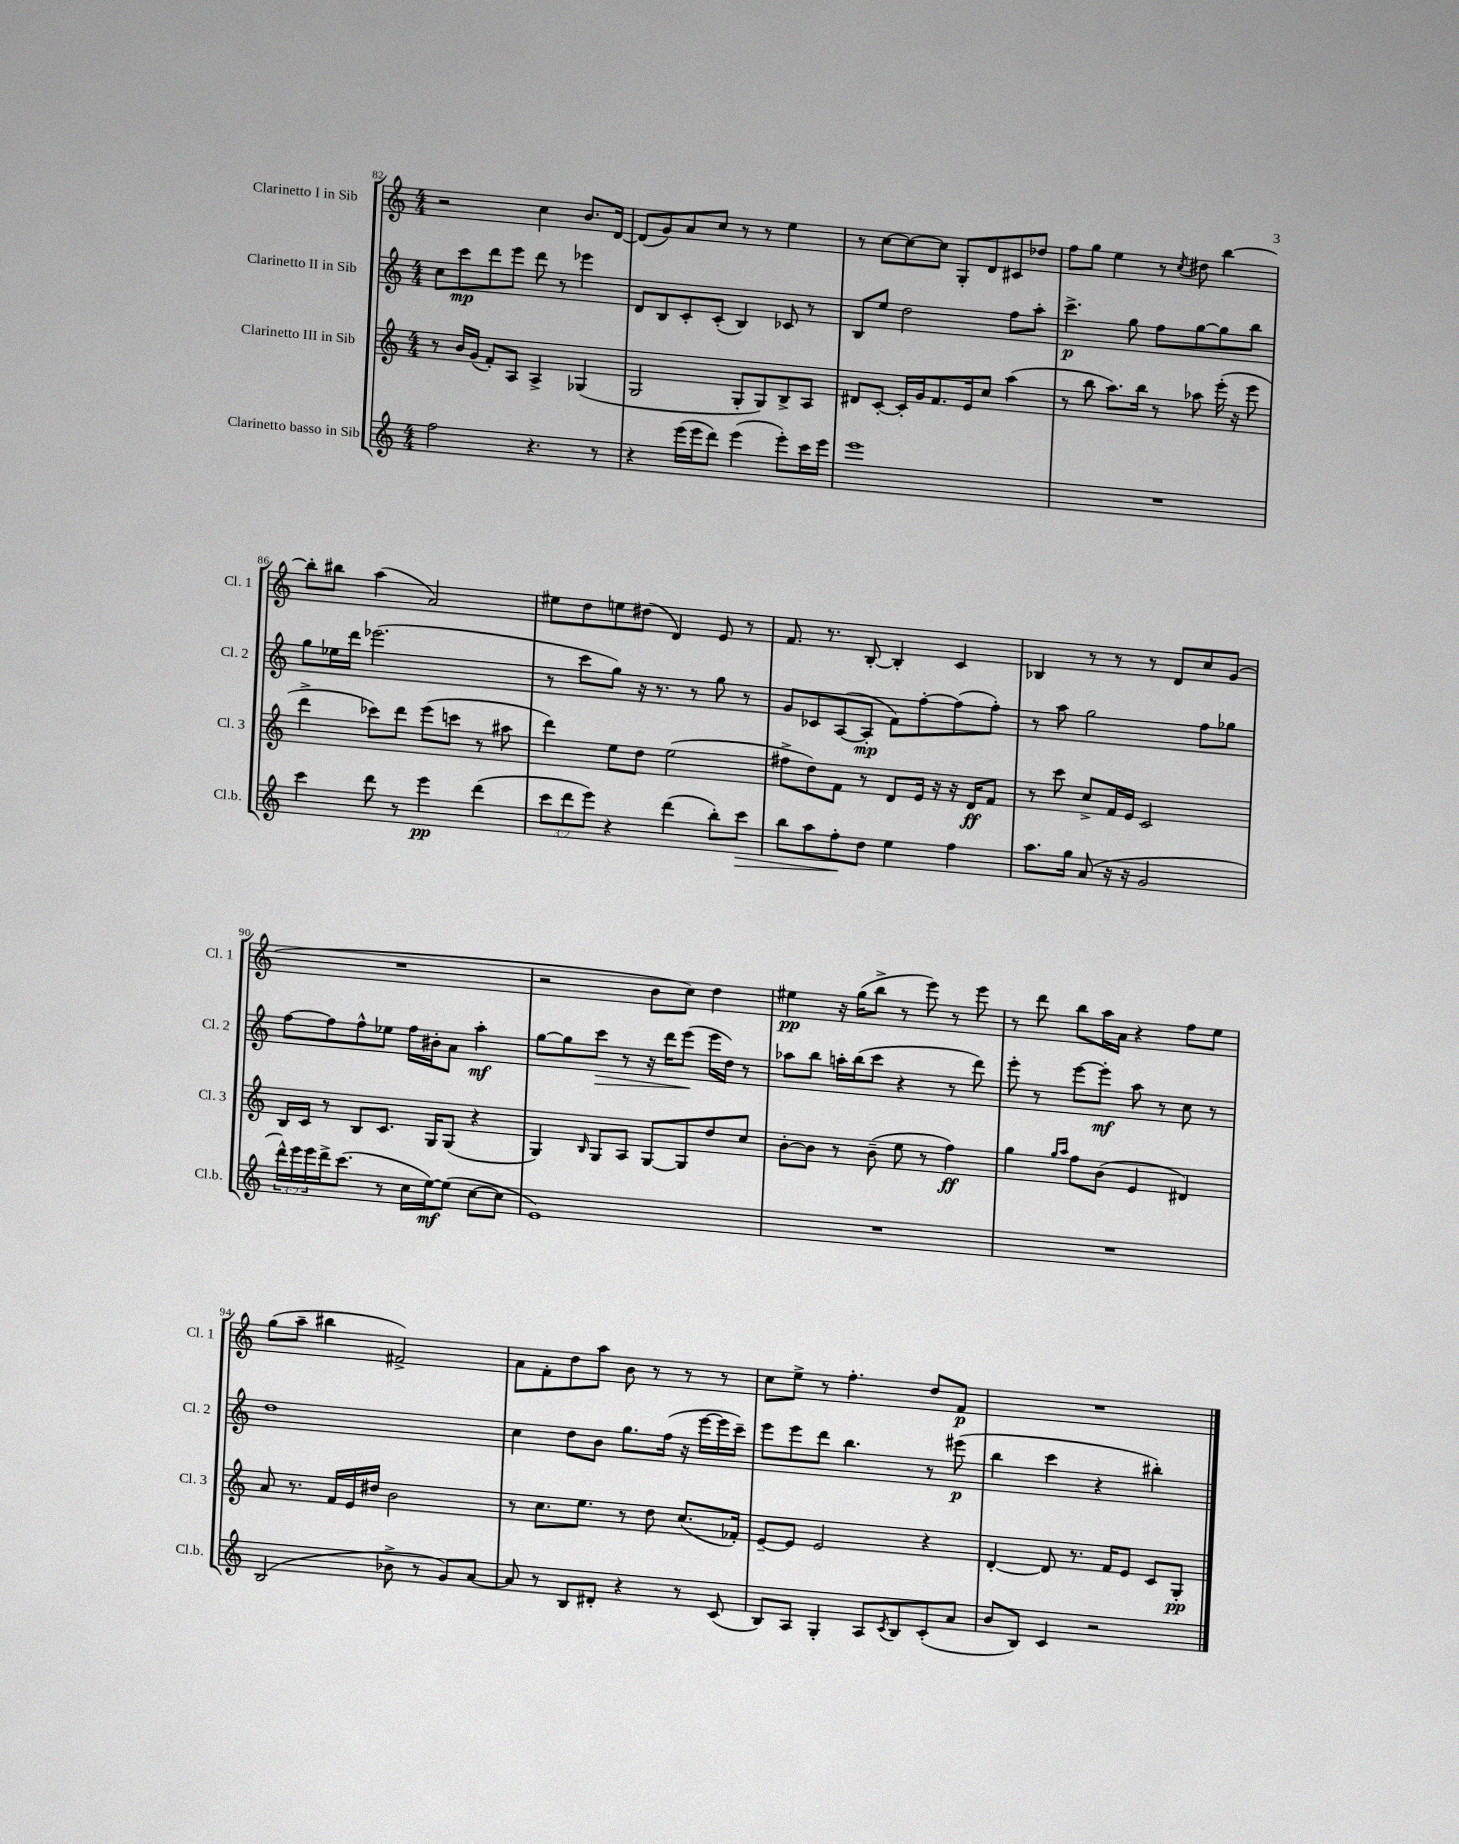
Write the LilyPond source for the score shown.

<<
\new StaffGroup <<
\new Staff = "s0" \with { instrumentName = "Clarinetto I in Sib" shortInstrumentName = "Cl. 1" } {
    \clef treble \key c \major \numericTimeSignature \time 4/4
    r2 c''4 b'8. d'16~ |
    d'8( g'8) a'8 c''8 r8 r8 e''4 |
    r8 c''8~ c''8~ c''8 g8-. d'8 cis'8 des''8 |
    f''8 g''8 e''4 r8 \acciaccatura { c''8 } dis''8 b''4~ |
    b''8-. bis''8 a''4( a'2) |
    eis''8 d''8 e''8 dis''8( d'4) e'8 r8 |
    f'8. r8. b8~-. b4-. c'4 |
    bes4 r8 r8 r8 d'8 c''8 g'8( |
    R1 |
    r2 b'8 c''8) d''4 |
    eis''4\pp r16 g''16( b''8-> r8 e'''8) r8 e'''8 |
    r8 d'''8 b''8 a''16 a'16 r4 f''8 e''8 |
    g''8( a''8-- bis''4 fis'2->) |
    a'8 f'8-. d''8 a''8 b'8 r8 r8 r8 |
    c''8 e''8-> r8 f''4.-. d''8 f'8\p |
    R1 \bar "|." |
}
\new Staff = "s1" \with { instrumentName = "Clarinetto II in Sib" shortInstrumentName = "Cl. 2" } {
    \clef treble \key c \major \numericTimeSignature \time 4/4
    c''8 c'''8\mp d'''8 e'''8 d'''8 r8 ees'''4 |
    d'8 b8 c'8-. c'8-.( b4) ces'8 r8 |
    b8 e''8 d''2 f''8 a''8-. |
    c'''4.->\p g''8 f''8 g''8~ g''8 b''8 |
    g''8 ees''16 d'''16 ees'''2.( |
    r8 c'''8 g''8) r16 r8. r8 g''8 r8 |
    g'8 ces'8 a8~( a8-.\mp f'8) f''8~-. f''8( f''8-.) |
    r8 a''8 g''2 f''8 ges''8 |
    f''8~ f''8 f''8-^ ees''8 f''16 bis'16-. a'8 a''4-.\mf |
    g''8~ g''8 c'''8\> r8 r16 d'''16 e'''8\!( e'''16 d''16) r8 |
    aes''8 b''8 a''16-. b''16( c'''8 r4 r8 d'''8) |
    e'''8-. r8 e'''8~ e'''8-.\mf a''8 r8 c''8 r8 |
    d''1 |
    c''4 d''8 b'8 g''8. f''16( r16 e'''16~ e'''16 c'''16--) |
    e'''8 e'''8 d'''8 b''4. r8 eis'''8\p( |
    b''4 c'''4 r4 bis''4-.) \bar "|." |
}
\new Staff = "s2" \with { instrumentName = "Clarinetto III in Sib" shortInstrumentName = "Cl. 3" } {
    \clef treble \key c \major \numericTimeSignature \time 4/4
    r8 b'16 g'16( f'8-.) a8 a4-> ges4( |
    g2 g8-. g8) b8-> a8 |
    dis'8 c'8~-. c'16-. g'16 f'8. e'16 c''8 a''4( |
    r8 b''8 a''8.) b''16 r8 aes''8 e'''16-.( r16 e'''8 |
    d'''4-> ces'''8) d'''8 e'''8( c'''8 r8 ais''8 |
    d'''4) e''8 d''8 e''2( |
    fis''8-> d''8) f'8 r8 d'8 e'16 r16 r16 d'16\ff f'8 |
    r8 c'''8 c''8-> f'16 e'16 c'2 |
    b16 c'16 r8 b8 c'8. g16 g8( r4 |
    g4) \grace { b16 } g8 a8 g8~ g8 d''8 c''8 |
    b'8~-. b'8 r8 b'8--( e''8 r8 f''4\ff) |
    g''4 \grace { g''16 a''16 } f''8 b'8( e'4 dis'4) |
    a'8 r8. f'16 e'16 dis''16 b'2 |
    r8 c''8. e''8. r8 d''8 c''8.( fes'16-.) |
    e'8~-- e'8 e'2 r4 |
    d'4~-. d'8 r8. f'16 e'8 c'8 g8-.\pp \bar "|." |
}
\new Staff = "s3" \with { instrumentName = "Clarinetto basso in Sib" shortInstrumentName = "Cl.b." } {
    \clef treble \key c \major \numericTimeSignature \time 4/4 \override Staff.TupletNumber.text = #tuplet-number::calc-fraction-text
    f''2 r4. r8 |
    r4 e'''16( e'''16 d'''8) e'''4( e'''8-.) c'''16 e'''16 |
    e'''1 |
    R1 |
    c'''4 d'''8 r8 e'''4\pp d'''4( |
    \tuplet 3/2 { c'''8 d'''8 e'''8) } r4 d'''4( b''8-.) c'''8\> |
    b''8 a''8 f''8-.\! d''8 e''4 f''4 |
    a''8. g''16 a'8( r16 r16 g'2 |
    \tuplet 3/2 { d'''16-^) e'''16 e'''16 } d'''16-> c'''8.( r8 c''16 e''16~\mf) e''8( c''8~ c''8 |
    e'1) |
    R1 |
    R1 |
    b2( bes'8-> r8 g'8) a'8~ |
    a'8 r8 b8 dis'8-. r4 r8 c'8( |
    b8) a8 g4-. a8 \acciaccatura { c'8 } b8 c'8-.( a'8 |
    b'8 b8) c'4 r2 \bar "|." |
}
>>
>>
\layout { \context { \Score currentBarNumber = #82 } }
